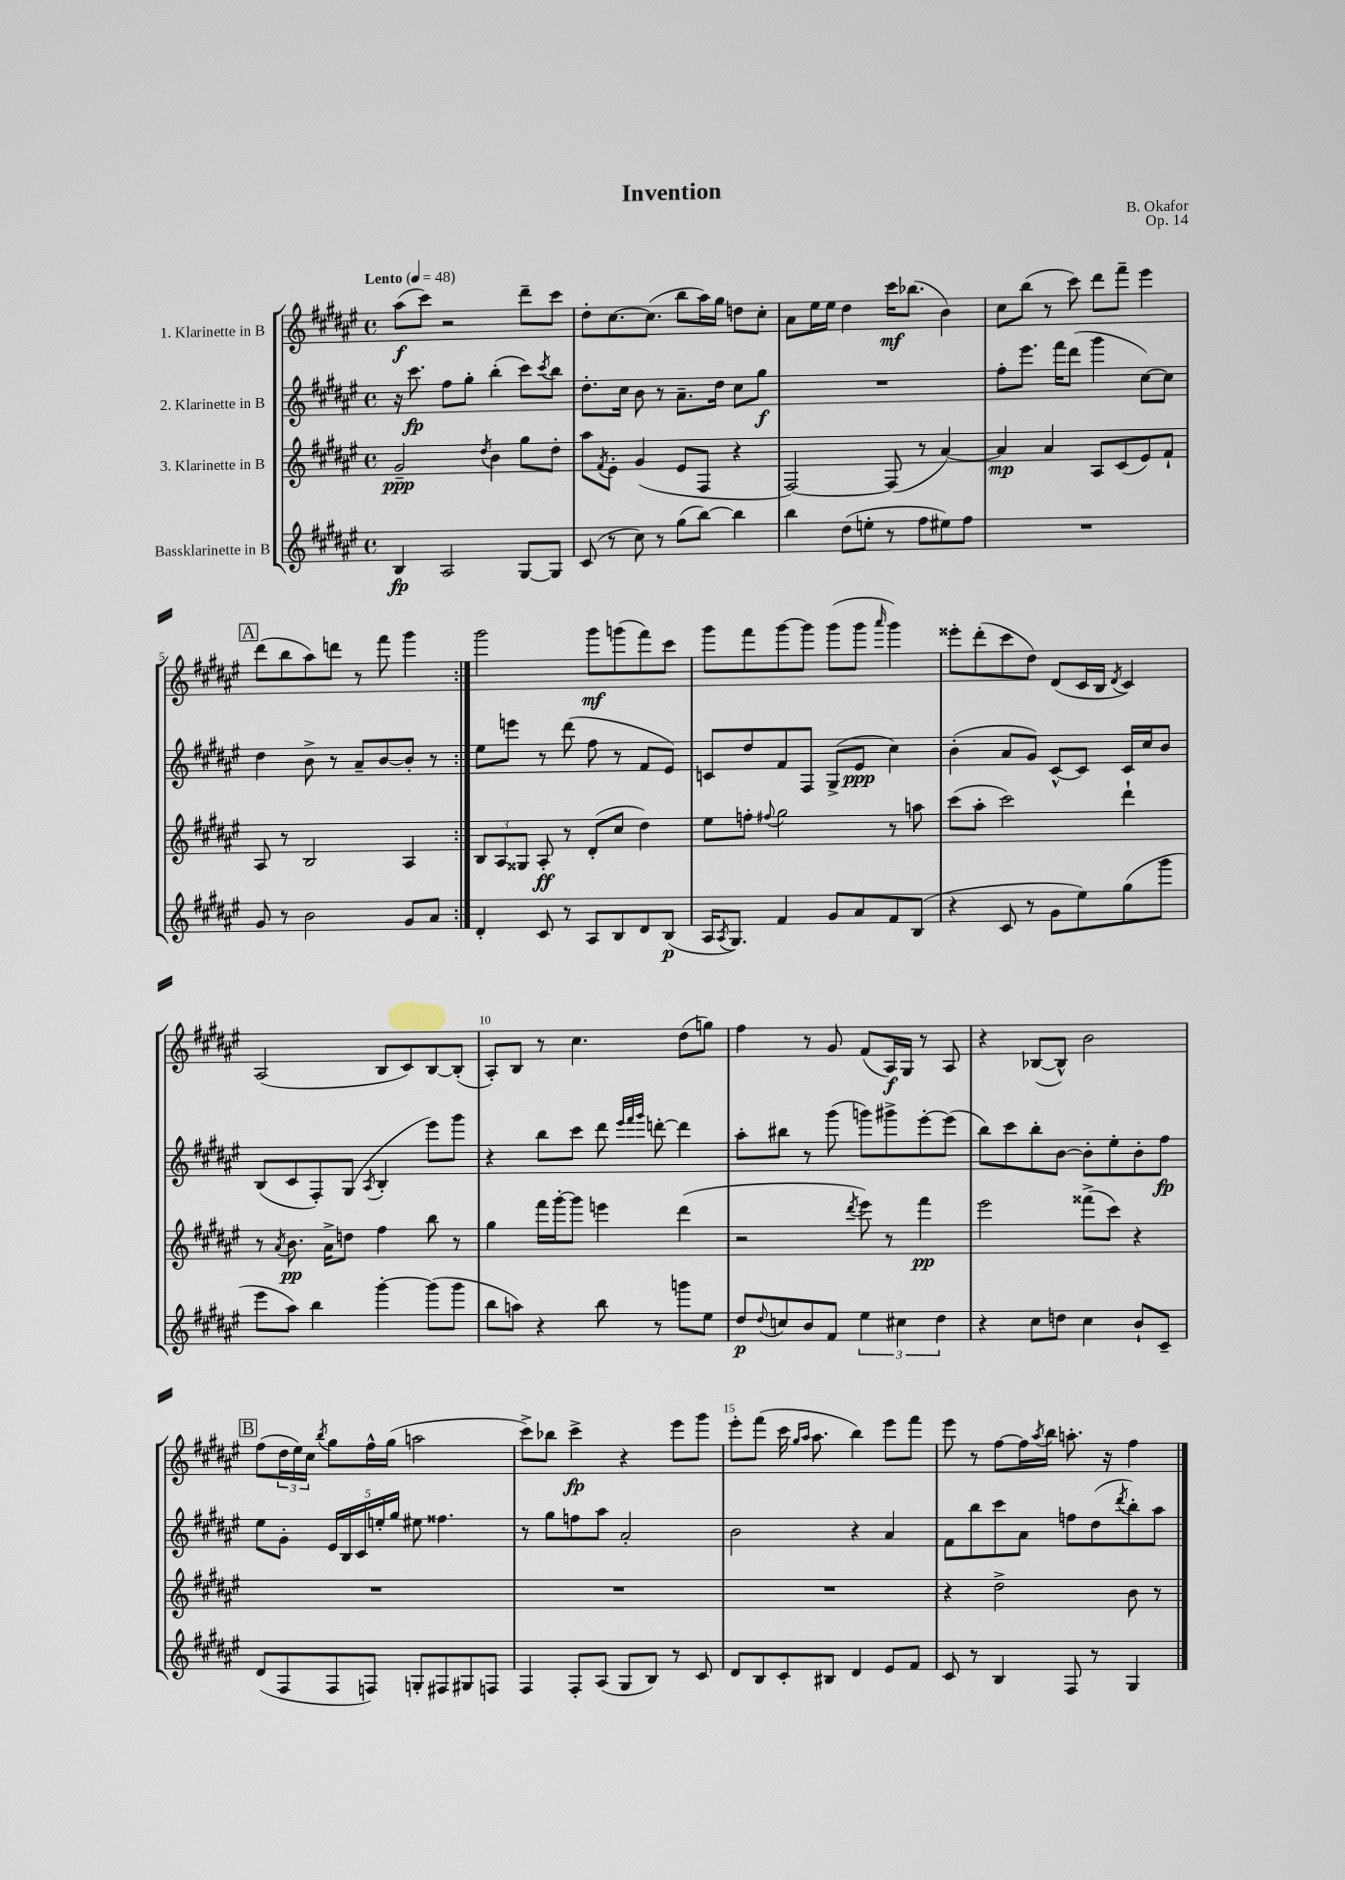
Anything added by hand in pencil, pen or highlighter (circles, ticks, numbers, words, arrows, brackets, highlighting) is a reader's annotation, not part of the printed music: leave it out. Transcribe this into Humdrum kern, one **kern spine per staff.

**kern	**kern	**kern	**kern
*staff4	*staff3	*staff2	*staff1
*clefG2	*clefG2	*clefG2	*clefG2
*k[f#c#g#d#a#e#]	*k[f#c#g#d#a#e#]	*k[f#c#g#d#a#e#]	*k[f#c#g#d#a#e#]
*M4/4	*M4/4	*M4/4	*M4/4
*met(c)	*met(c)	*met(c)	*met(c)
*MM48	*MM48	*MM48	*MM48
4B	2g#~	16r	(8aa#
.	.	8.ccc#	.
.	.	.	8ccc#)
2A#	.	8ff#	2r
.	.	8gg#'	.
.	8qdd#	.	.
.	4b	(4bb'	.
[8G#	8gg#	8ccc#)	8ddd#~
.	.	8qccc#	.
8G#]	8dd#'	8bb	8ccc#
=	=	=	=
(8c#	8aa#	8.dd#'	8dd#'
.	8qf#	.	.
8r	8e#'	.	[8.cc#
.	.	16cc#	.
8cc#)	(4g#	8b	.
.	.	.	(8.cc#]
8r	.	8r	.
(8gg#	8e#	8.a#~	8bb
[8bb)	8F#	.	16aa#)
.	.	16dd#	16gg#
4bb]	4r	8cc#	8dd
.	.	8gg#	8cc#'
=	=	=	=
4bb	[2F#)	1r	8a#
.	.	.	16ee#
.	.	.	16ee#
(8dd#	.	.	4dd#
8ee'	.	.	.
8r	(8F#]	.	16ccc#
.	.	.	(8.bb-
8ff#	8r	.	.
8ee#)	[4a#)	.	4b)
8ff#	.	.	.
=	=	=	=
1r	4a#]	8ff#'	8cc#
.	.	8.eee#	(8bb
.	4a#	.	8r
.	.	16fff#	.
.	.	(8ddd#	8ccc#)
.	8A#	4ggg#	8ddd#
.	(8c#	.	8fff#~
.	8e#)	[8cc#)	4eee#
.	8f#`	8cc#]	.
=	=	=	=
8g#	8A#	4dd#	(8ddd#
8r	8r	.	8bb
2b	2B	8b^	8aa#)
.	.	8r	8ddd
.	.	8a#~	8r
.	.	[8b	8fff#
8g#	4A#	8b']	4ggg#
8a#	.	8r	.
=:|!	=:|!	=:|!	=:|!
4d#'	12B	8ee#	2ggg#
.	12A#	.	.
.	.	8eee	.
.	12G##	.	.
8c#	8A#'	8r	.
8r	8r	(8ddd#	.
8A#	(8d#'	8ff#	8ggg#
8B	8cc#	8r	(8ggg
8d#	4dd#)	8f#	8fff#)
(8B	.	8e#)	8ccc#
=	=	=	=
16A#	8ee#	8c	8ggg#
8qA#	.	.	.
8.G#)	.	.	.
.	8ff'	8dd#	8fff#
.	8qqff#	.	.
4f#	2gg#	8f#	[8ggg#
.	.	8F#	8ggg#]
8g#	.	(8G#^	(8ggg#
8a#	.	8e#	8ggg#
.	.	.	16qqaaa#
8f#	8r	4cc#)	4ggg#)
(8B	8aa	.	.
=	=	=	=
4r	(8ccc#	(4b'	8eee##'
.	8aa#'	.	(8ddd#'
8c#	2ccc#)	8a#	8ccc#
8r	.	8g#)	8dd#)
8g#	.	[8c#^^	(8d#
8ee#)	.	8c#]	16c#
.	.	.	16B
.	.	.	8qd#
(8gg#	4ddd#`	16c#	4c#)
.	.	16cc#	.
8ggg#	.	8b	.
=	=	=	=
8eee#	8r	(8B	(2A#
.	8qa#	.	.
8aa#)	8.b	8c#	.
4bb	.	8F#')	.
.	16a#^	.	.
.	8dd	(8G#	.
.	.	8qA#	.
[4ggg#'	4ff#	4B'	8B
.	.	.	8c#)
(8ggg#]	8bb	8eee#)	[8B
8ggg#	8r	8ggg#	(8B']
=	=	=	=
8bb	4gg#	4r	8A#')
8aa)	.	.	8B
4r	16fff#	8bb	8r
.	[16ggg#'	.	.
.	8ggg#]	8ccc#	4.cc#
8bb	4eee	8ddd#	.
.	.	32qqeee#	.
.	.	32qqfff#	.
.	.	32qqggg#	.
8r	.	[8ddd'	.
8ggg	(4ddd#	4ddd]	(8dd#
8ee#	.	.	8gg)
=	=	=	=
8dd#	2r	8aa#'	4ff#
8qqdd#	.	.	.
8cc	.	8bb#	.
8b	.	8r	8r
8f#	.	(8ggg#	8g#
.	8qddd#	.	.
6ee#	8eee#)	8ggg)	(8f#
.	8r	8ggg#^	16A#)
6cc#	.	.	.
.	.	.	16G#
.	4fff#	[8eee#'	8r
6dd#	.	.	.
.	.	(8eee#]	8A#
=	=	=	=
4r	2eee#	8bb)	4r
.	.	8ccc#	.
8cc#	.	8bb'	([8B-
8dd	.	[8b	8B-^^])
4cc#	(8fff##^	8b']	2b
.	8ccc#)	8ee#'	.
8b`	4r	8b'	.
8c#~	.	8ff#	.
=	=	=	=
(8d#	1r	8ee#	(8ff#
8F#	.	8g#'	24dd#
.	.	.	24ee#)
.	.	.	24cc#
.	.	.	8qbb
8F#	.	20e#	8gg#
.	.	20B	.
.	.	20c#	.
8F)	.	.	16ff#^^
.	.	20ee'	.
.	.	.	(16gg#
.	.	20gg#	.
8G'	.	8ee#	2aa
8F#	.	4.ff##	.
8G#	.	.	.
8F	.	.	.
=	=	=	=
4F#	1r	8r	8ccc#^)
.	.	8gg#	8bb-
8F#'	.	8ff	4ccc#^
(8A#	.	8aa#	.
8G#	.	2a#'	4r
8B)	.	.	.
8r	.	.	8eee#
8c#	.	.	8ggg#
=	=	=	=
8d#	1r	2b	8eee#'
8B	.	.	(8fff#
8c#'	.	.	16ccc#
.	.	.	16qqgg#
.	.	.	16qqaa#
.	.	.	8.aa#
8B#	.	.	.
4d#	.	4r	4bb)
8e#	.	4a#	8eee#
8f#	.	.	8fff#
=	=	=	=
8c#	4r	8f#	8eee#
8r	.	8bb	8r
4B	2dd#^	8ccc#	[8ff#
.	.	8a#	16ff#]
.	.	.	8qaa#
.	.	.	16bb
8F#	.	8ff	8.aa'
8r	.	(8dd#	.
.	.	.	16r
.	.	8qddd#	.
4G#	8b	8bb')	4ff#
.	8r	8aa#	.
==	==	==	==
*-	*-	*-	*-
